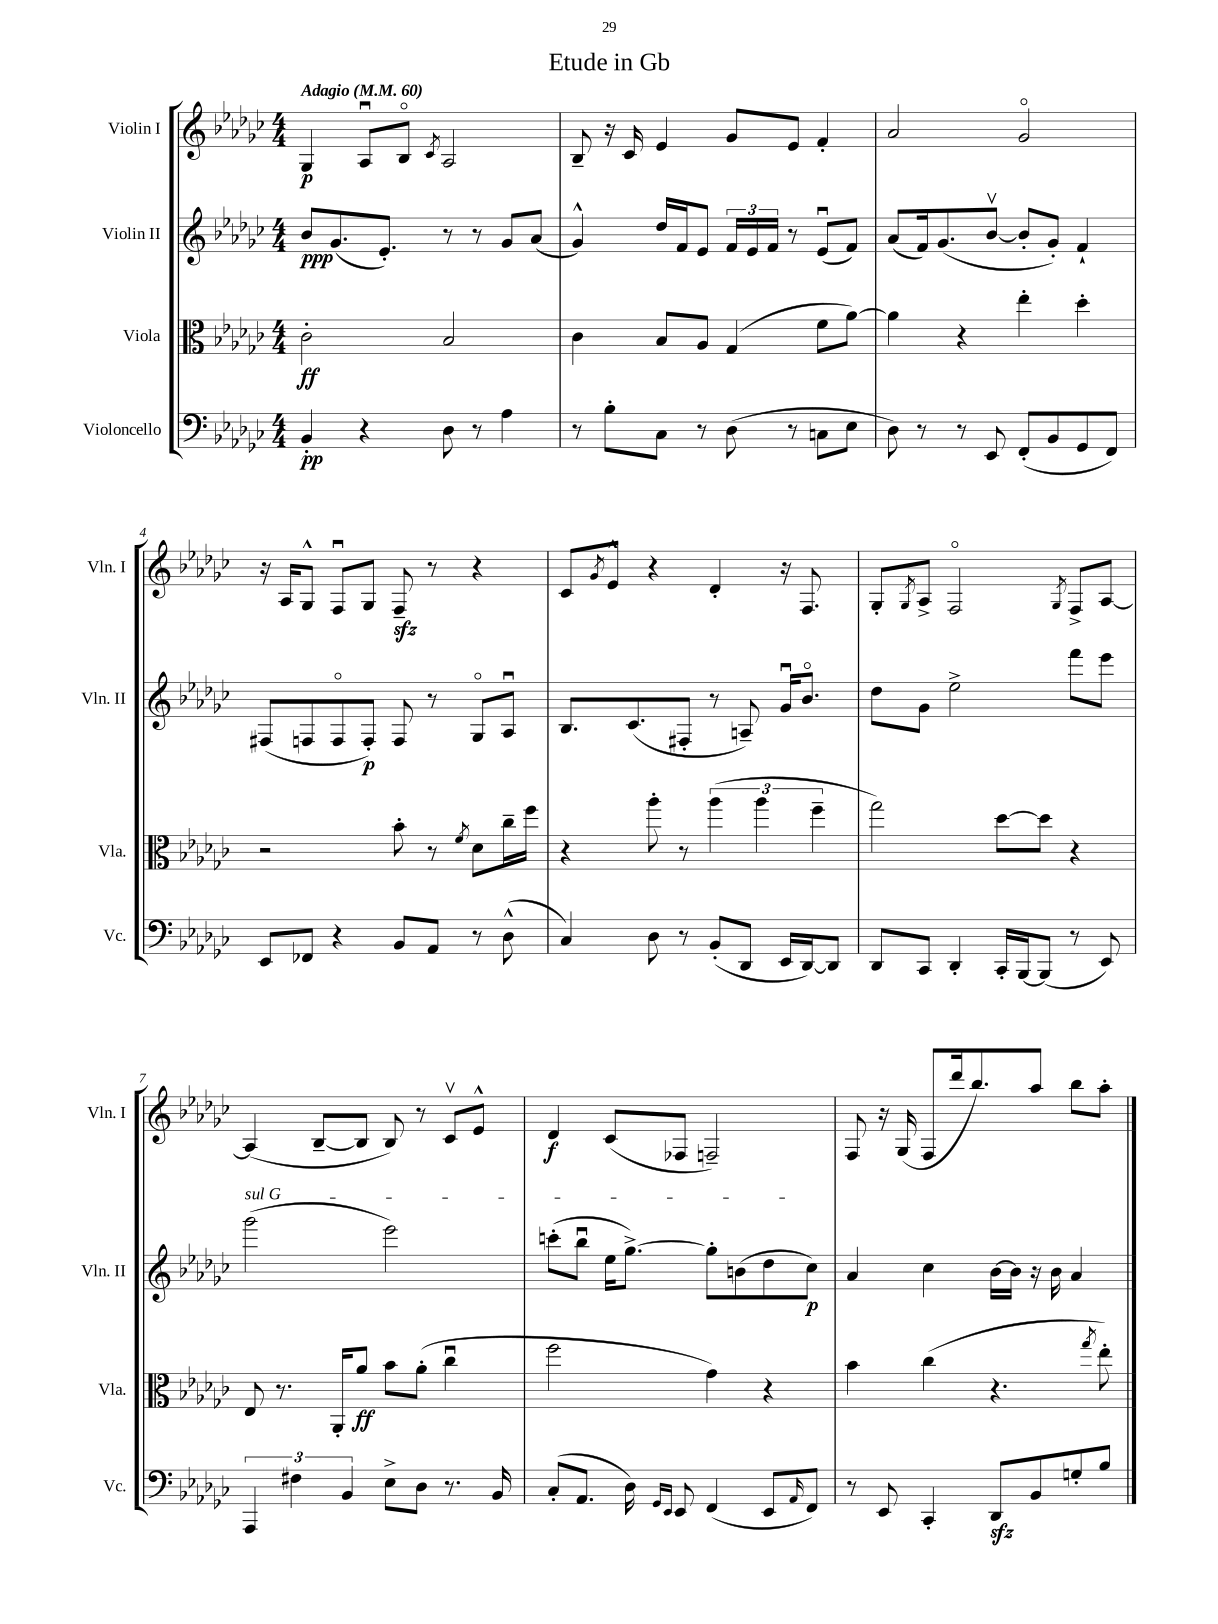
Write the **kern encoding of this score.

**kern	**dynam	**kern	**dynam	**kern	**dynam	**kern	**dynam
*part4	*part4	*part3	*part3	*part2	*part2	*part1	*part1
*staff4	*staff4	*staff3	*staff3	*staff2	*staff2	*staff1	*staff1
*I"Violoncello	*	*I"Viola	*	*I"Violin II	*	*I"Violin I	*
*I'Vc.	*	*I'Vla.	*	*I'Vln. II	*	*I'Vln. I	*
*clefF4	*	*clefC3	*	*clefG2	*	*clefG2	*
*k[b-e-a-d-g-c-]	*	*k[b-e-a-d-g-c-]	*	*k[b-e-a-d-g-c-]	*	*k[b-e-a-d-g-c-]	*
*M4/4	*	*M4/4	*	*M4/4	*	*M4/4	*
*MM60	*	*MM60	*	*MM60	*	*MM60	*
=1	=1	=1	=1	=1	=1	=1	=1
!	!	!	!	!	!	!LO:TX:a:B:t=Adagio	!
4BB-'/	pp	2c-'\	ff	8b-/L	ppp	4G-/	p
.	.	.	.	(8.g-/	.	.	.
4r	.	.	.	.	.	8A-u/L	.
.	.	.	.	8.e-'/J)	.	.	.
.	.	.	.	.	.	8B-/J	.
.	.	.	.	.	.	8qc-/	.
8D-\	.	2B-/	.	8r	.	2A-/	.
8r	.	.	.	8r	.	.	.
4A-\	.	.	.	8g-/L	.	.	.
.	.	.	.	(8a-/J	.	.	.
=2	=2	=2	=2	=2	=2	=2	=2
8r	.	4c-\	.	4g-^^/)	.	8B-~/	.
8B-'\L	.	.	.	.	.	16r	.
.	.	.	.	.	.	16c-/	.
8C-\J	.	8B-/L	.	16dd-/LL	.	4e-/	.
.	.	.	.	16f/J	.	.	.
8r	.	8A-/J	.	8e-/J	.	.	.
(8D-\	.	(4G-/	.	24f/LL	.	8g-/L	.
.	.	.	.	24e-/	.	.	.
.	.	.	.	24f/JJ	.	.	.
8r	.	.	.	8r	.	8e-/J	.
8Cn\L	.	8f\L	.	(8e-u/L	.	4f'/	.
8E-\J	.	[8a-\J)	.	8f/J)	.	.	.
=3	=3	=3	=3	=3	=3	=3	=3
8D-\)	.	4a-\]	.	(8a-/L	.	2a-/	.
8r	.	.	.	16f/k)	.	.	.
.	.	.	.	(8.g-/	.	.	.
8r	.	4r	.	.	.	.	.
8EE-/	.	.	.	[8b-v/J	.	.	.
(8FF'/L	.	4ee-'\	.	8b-'/L]	.	2g-/	.
8BB-/	.	.	.	8g-'/J)	.	.	.
8GG-/	.	4dd-'\	.	4f`/	.	.	.
8FF/J)	.	.	.	.	.	.	.
!!LO:LB:g=z
=4	=4	=4	=4	=4	=4	=4	=4
8EE-/L	.	2r	.	(8F#X/L	.	16r	.
.	.	.	.	.	.	16A-/KL	.
8FF-X/J	.	.	.	8Fn/	.	8G-^^/J	.
4r	.	.	.	8F/	.	8Fu/L	.
.	.	.	.	8F'/J)	p	8G-/J	.
8BB-/L	.	8b-'\	.	8F/	.	8Fzz~/	.
8AA-/J	.	8r	.	8r	.	8r	.
.	.	8qf/	.	.	.	.	.
8r	.	8d-\L	.	8G-/L	.	4r	.
(8D-^^\	.	16cc-~\L	.	8A-u/J	.	.	.
.	.	16ff\JJ	.	.	.	.	.
=5	=5	=5	=5	=5	=5	=5	=5
4C-/)	.	4r	.	8.B-/L	.	8c-/L	.
.	.	.	.	.	.	8qg-/	.
.	.	.	.	.	.	8e-^^/J	.
.	.	.	.	(8.c-/	.	.	.
8D-\	.	8aa-'\	.	.	.	4r	.
8r	.	8r	.	8F#X'/J	.	.	.
(8BB-'/L	.	(6aa-\	.	8r	.	4d-'/	.
8DD-/J	.	.	.	8An~/)	.	.	.
.	.	6aa-\	.	.	.	.	.
16EE-/LL	.	.	.	16g-u/KL	.	16r	.
[16DD-/J)	.	.	.	8.b-/J	.	8.F/	.
.	.	6ff~\	.	.	.	.	.
8DD-/J]	.	.	.	.	.	.	.
=6	=6	=6	=6	=6	=6	=6	=6
8DD-/L	.	2gg-\)	.	8dd-\L	.	8G-'/L	.
.	.	.	.	.	.	8qG-/	.
8CC-/J	.	.	.	8g-\J	.	8A-^/J	.
4DD-'/	.	.	.	2ee-^\	.	2F/	.
16CC-'/LL	.	[8dd-\L	.	.	.	.	.
[16BBB-/J	.	.	.	.	.	.	.
(8BBB-/J]	.	8dd-\J]	.	.	.	.	.
.	.	.	.	.	.	8qG-/	.
8r	.	4r	.	8fff\L	.	8F^/L	.
8EE-/)	.	.	.	8eee-\J	.	[8A-/J	.
!!LO:LB:g=z
=7	=7	=7	=7	=7	=7	=7	=7
!	!	!	!	!LO:TX:a:i:t=sul G	!	!	!
6AAA-/	.	8E-/	.	(2ggg-\	.	(4A-/]	.
.	.	8.r	.	.	.	.	.
6F#X\	.	.	.	.	.	.	.
.	.	.	.	.	.	[8B-~/L	.
.	.	16AA-'/KL	.	.	.	.	.
6BB-/	.	.	.	.	.	.	.
.	.	8a-/J	ff	.	.	8B-/J]	.
8E-^\L	.	8b-\L	.	2eee-\)	.	8B-/)	.
8D-\J	.	(8a-'\J	.	.	.	8r	.
8.r	.	4cc-u\	.	.	.	8c-v/L	.
.	.	.	.	.	.	8e-^^/J	.
16BB-/	.	.	.	.	.	.	.
=8	=8	=8	=8	=8	=8	=8	=8
(8C-'/L	.	2ff\	.	(8cccn'\L	.	4d-/	f
8.AA-/J	.	.	.	8bb-u\J	.	.	.
.	.	.	.	16ee-\KL	.	(8c-/L	.
16D-\)	.	.	.	[8.gg-^\J)	.	.	.
16qqGG-/LL	.	.	.	.	.	.	.
16qqEE-/JJ	.	.	.	.	.	.	.
8EE-/	.	.	.	.	.	8F-X/J	.
(4FF/	.	4g-\)	.	8gg-'\L]	.	2Fn~/)	.
.	.	.	.	(8bn\	.	.	.
8EE-/L	.	4r	.	8dd-\	.	.	.
16qqAA-/	.	.	.	.	.	.	.
8FF/J)	.	.	.	8cc-\J)	p	.	.
=9	=9	=9	=9	=9	=9	=9	=9
8r	.	4b-\	.	4a-/	.	8F/	.
8EE-/	.	.	.	.	.	16r	.
.	.	.	.	.	.	(16G-/	.
4CC-'/	.	(4cc-\	.	4cc-\	.	8F/L	.
.	.	.	.	.	.	16ddd-/k	.
.	.	.	.	.	.	8.bb-/)	.
8DD-zz/L	.	4.r	.	[16b-\LL	.	.	.
.	.	.	.	16b-\JJ]	.	.	.
8BB-/	.	.	.	16r	.	8aa-/J	.
.	.	.	.	16b-\	.	.	.
8Gn'/	.	.	.	4a-/	.	8bb-\L	.
.	.	8qgg-/	.	.	.	.	.
8B-/J	.	8ee-'\)	.	.	.	8aa-'\J	.
==	==	==	==	==	==	==	==
*-	*-	*-	*-	*-	*-	*-	*-
